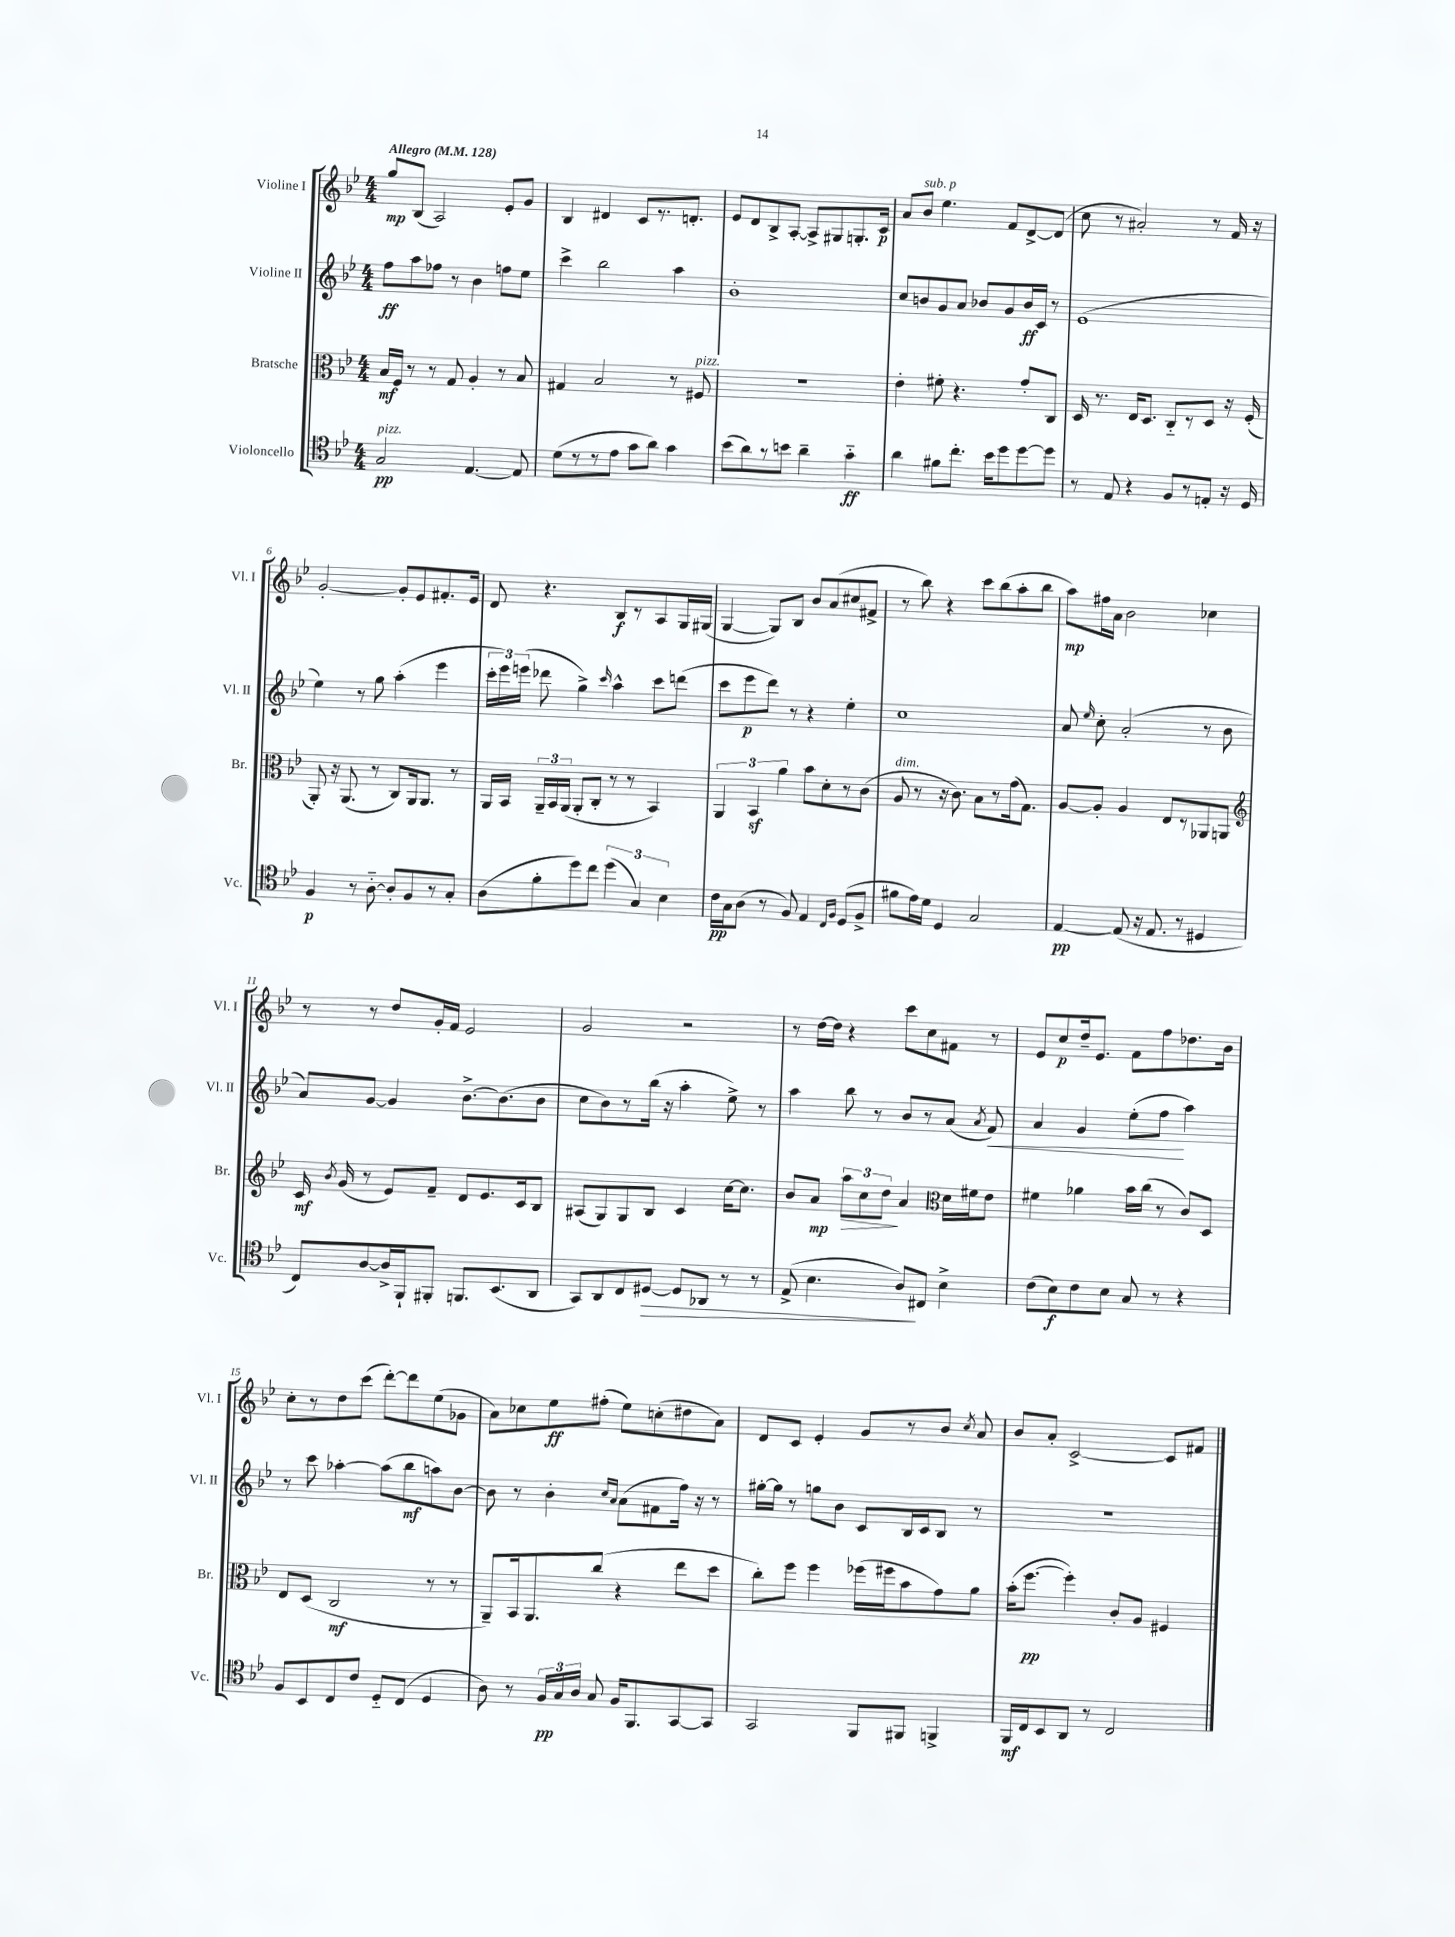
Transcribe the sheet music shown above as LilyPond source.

<<
\new StaffGroup <<
\new Staff = "s0" \with { instrumentName = "Violine I" shortInstrumentName = "Vl. I" } {
    \clef treble \key bes \major \numericTimeSignature \time 4/4 \tempo "Allegro" 4 = 128
    \autoBeamOff g''8[\mp bes8]( a2) ees'8[-. g'8] |
    bes4 dis'4 c'8[ r8. d'8.]-. |
    ees'8[ d'8 bes8-> a8]~-. a8[-> gis8 g8.-. c'16]\p |
    a'8[ bes'8]^\markup { \italic "sub. p" } ees''4. f'8[ d'8~-> d'8]( |
    c''8 r8 ais'2-.) r8 f'16 r16 |
    g'2~-. g'8[-. ees'8 fis'8.-. ees'16] |
    d'8 r4. bes8[\f r8 a8 g16 gis16]( |
    g4~ g8[) bes8] bes'8[ a'8( cis''8 fis'8]-> |
    r8 bes''8) r4 c'''8[ bes''8( a''8-. bes''8] |
    a''8[\mp) fis''16 a'16] bes'2 ces''4 |
    r8 r8 d''8[ g'16-. f'16] ees'2 |
    g'2 r2 |
    r8 d''16[~ d''16] r4 c'''8[ c''8 fis'8] r8 |
    ees'8[ c''8\p d''16-- ees'8.] f'8[ f''8 des''8. bes'16] |
    c''8[-. r8 d''8 c'''8]( d'''8[~-.) d'''8 ees''8( ges'8] |
    a'8[) ces''8 ees''8\ff fis''8]-.( ees''8[) c''8-.( dis''8 a'8]) |
    d'8[ c'8] ees'4-. g'8[ r8 bes'8] \acciaccatura { c''8 } a'8 |
    bes'8[ a'8]-. c'2~-> c'8[ fis'8] \bar "|." |
}
\new Staff = "s1" \with { instrumentName = "Violine II" shortInstrumentName = "Vl. II" } {
    \clef treble \key bes \major \numericTimeSignature \time 4/4
    \autoBeamOff f''8[\ff a''8 fes''8] r8 bes'4 f''8[ ees''8] |
    c'''4-> bes''2 a''4 |
    bes'1-. |
    c''8[ b'8 g'8 a'8] bes'8[ g'8 bes'16\ff c'16] r8 |
    ees'1( |
    ees''4) r8 g''8 a''4-.( ees'''4 |
    \tuplet 3/2 { c'''16[-. ees'''16) e'''16]( } des'''8 g''4->) \grace { c'''16 } a''4-^ c'''8[ d'''8]( |
    c'''8[ ees'''8\p d'''8]) r8 r4 ees''4-. |
    c''1 |
    a'8 \grace { ees''16 } c''8-. a'2-.( r8 bes'8 |
    a'8[) g'8]~ g'4 bes'8.[~-> bes'8.( bes'8] |
    c''8[ bes'8) r8 bes''16]( r16 a''4-. ees''8->) r8 |
    a''4 bes''8 r8 bes'8[ r8 a'8]( \acciaccatura { a'8 } f'8\<) |
    a'4 g'4 ees''8[-.( f''8]\! a''4) |
    r8 c'''8 aes''4~-. aes''8[( bes''8\mf a''8) bes'8]~ |
    bes'8 r8 bes'4-. \grace { c''16[ a'16] } a'8[( fis'8 f''16]) r16 r8 |
    gis''16[~-. gis''16] r8 g''8[ bes'8] c'8[ bes16 c'16 bes8] r8 |
    R1 \bar "|." |
}
\new Staff = "s2" \with { instrumentName = "Bratsche" shortInstrumentName = "Br." } {
    \clef alto \key bes \major \numericTimeSignature \time 4/4
    \autoBeamOff bes16[\mf f16] r8 r8 g8 a4-. r8 bes8 |
    gis4 bes2 r8 fis8^\markup { \italic "pizz." } |
    R1 |
    ees'4-. fis'8-. r4. g'8[-. c8] |
    d16 r8. ees16[ d8.] c8[-_ r8 d8] r16 f16-.( |
    a,8-.) r16 a,8.( r8 c8[) a,16 a,8.] r8 |
    a,16[ bes,16] \tuplet 3/2 { a,16[-- bes,16 a,16]( } a,8[-. c8]-. r8 r8 bes,4) |
    \tuplet 3/2 { a,4 bes,4\sf a'4 } bes'8[ d'8-. r8 c'8]( |
    a8^\markup { \italic "dim." } r8 r16 c'8.) bes8[ r8 g'16( g8.]) |
    a8[~ a8]-. a4 ees8[ r8 aes,8 a,8] |
    \clef treble c'16\mf \acciaccatura { bes'8 } g'16( r8 ees'8[) f'8]-- d'8[ ees'8. c'16 bes8] |
    ais8[( g8) g8 bes8] c'4 c''16[~ c''8.] |
    bes'8[ a'8]\mp \tuplet 3/2 { a''8[\> c''8 d''8]\! } a'4 \clef alto d'16[ fis'16 ees'8] |
    fis'4 aes'4 bes'16[ c''16]( r8 c'8[) d8] |
    ees8[ d8]( c2\mf r8 r8 |
    a,8[--) bes,16 a,8. c''8]( r4 ees''8[ d''8] |
    c''8[-.) f''8] f''4 fes''16[( fis''16 bes'8 g'8) a'8] |
    bes'16[-.( f''8.]~\pp f''4-.) c'8[-. a8] fis4 \bar "|." |
}
\new Staff = "s3" \with { instrumentName = "Violoncello" shortInstrumentName = "Vc." } {
    \clef tenor \key bes \major \numericTimeSignature \time 4/4
    \autoBeamOff g2\pp^\markup { \italic "pizz." } ees4.~ ees8 |
    d'8[( r8 r8 ees'8] g'8[ a'8]) g'4 |
    bes'8[( a'8) r8 b'8] a'4-- g'4-_\ff |
    a'4 fis'8[ c''8.]-. bes'16[ d''8 d''8~ d''8] |
    r8 ees8 r4 f8[ r8 e8]-. r16 d16 |
    f4\p r8 a8~-_ a8[-. f8 r8 g8]-. |
    a8[( f'8-. d''8) c''8] \tuplet 3/2 { d''4( g4) bes4 } |
    c'16[\pp g16 a8]( r8 f8) ees4 \grace { c16[ f16] } d8[( f8]-> |
    fis'8[ ees'16) d'16] d4 g2 |
    ees4~\pp ees8( r16 ees8. r8 dis4 |
    c8[) a8~ a16-> f,16-! fis,8]-. f,8.[ bes,8.( a,8] |
    g,8[) a,8 c8 dis8]~\> dis8[ aes,8] r8 r8 |
    ees8->( bes4. a8[\!) cis8] bes4-> |
    c'8[( bes8\f) c'8 bes8] g8 r8 r4 |
    f8[ bes,8 c8 c'8] d8[-_ c8]( d4 |
    a8) r8 \tuplet 3/2 { f16[\pp g16 a16] } g8 f16[ f,8. g,8~ g,8] |
    g,2 f,8[ fis,8] f,4-> |
    f,16[\mf c16 bes,8 a,8] r8 c2 \bar "|." |
}
>>
>>
